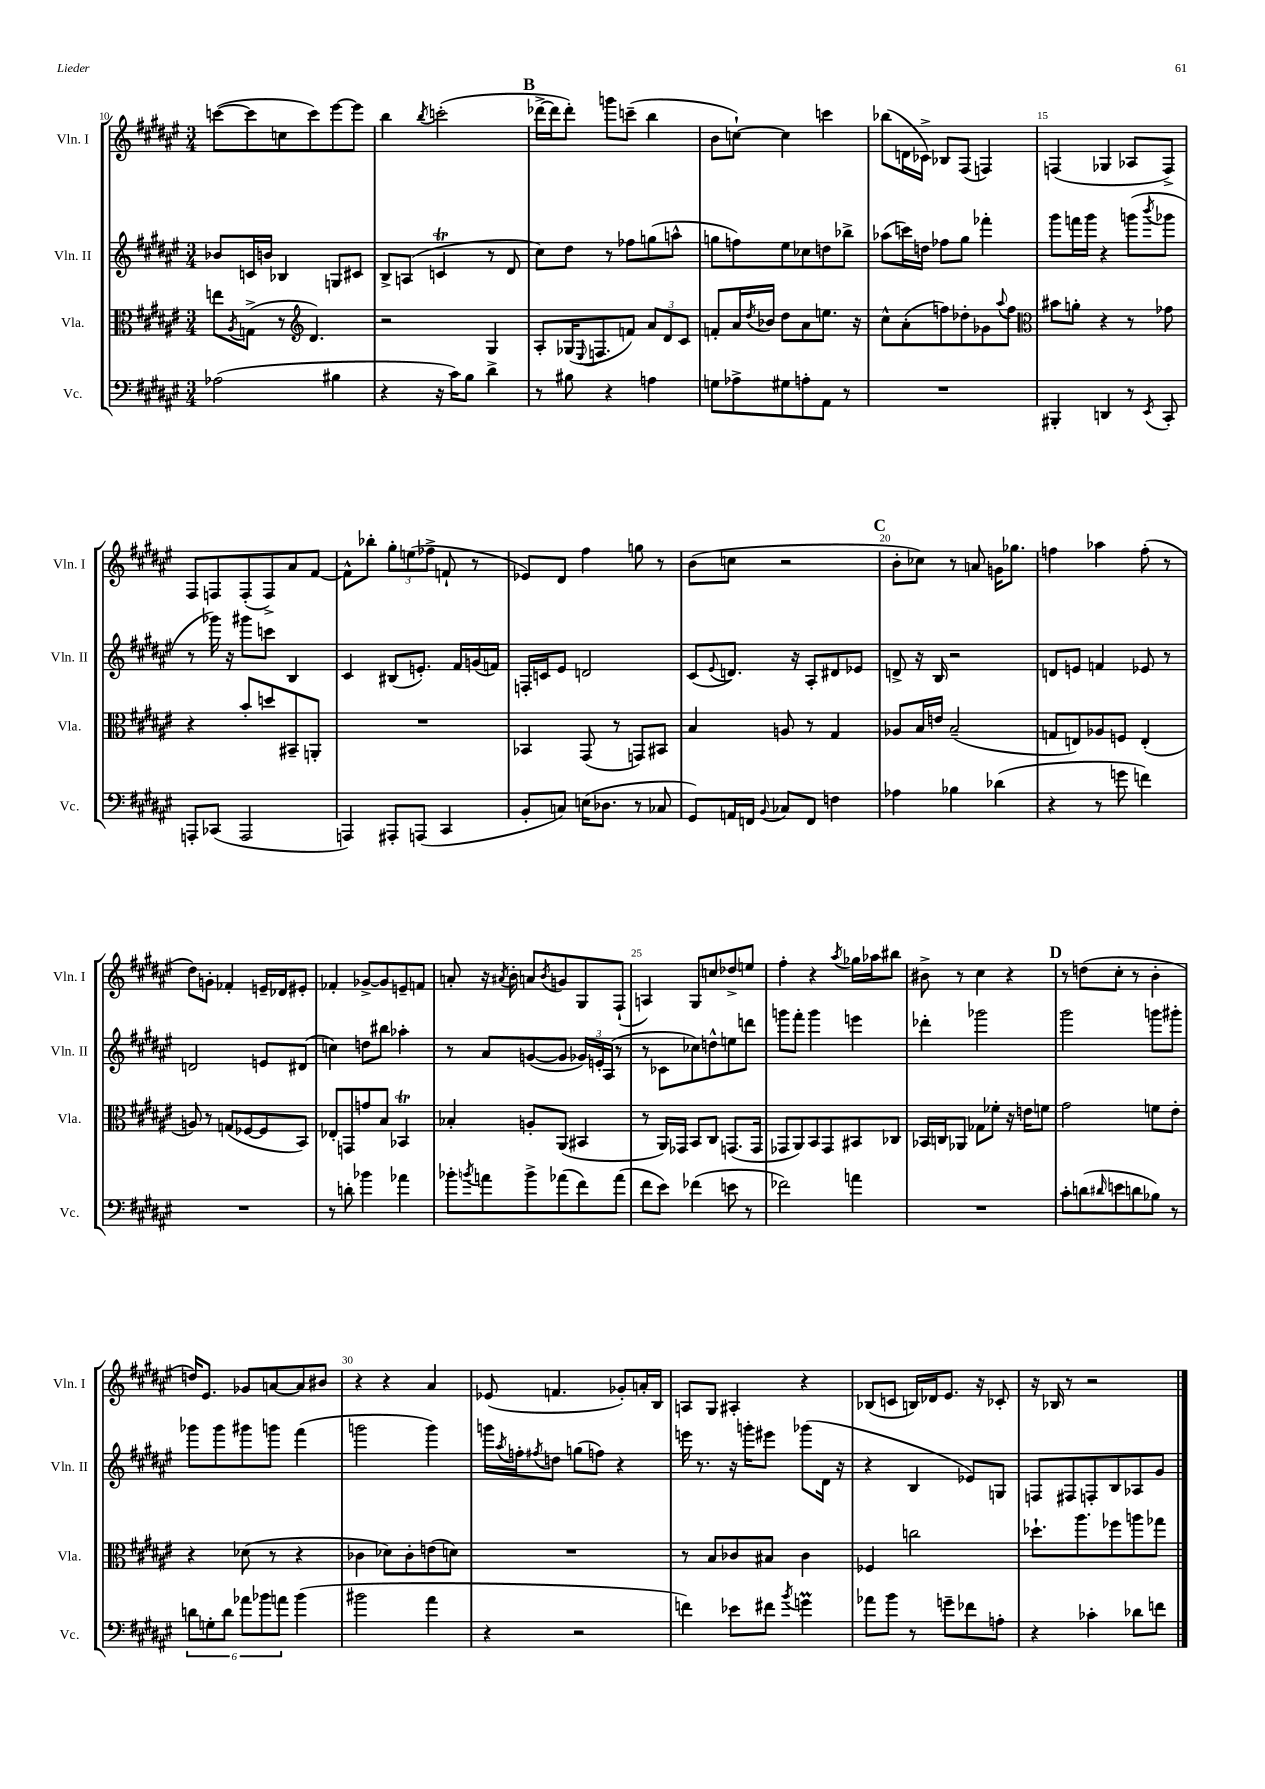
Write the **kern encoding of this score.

**kern	**kern	**kern	**kern
*part4	*part3	*part2	*part1
*staff4	*staff3	*staff2	*staff1
*I"Vc.	*I"Vla.	*I"Vln. II	*I"Vln. I
*I'Vc.	*I'Vla.	*I'Vln. II	*I'Vln. I
*clefF4	*clefC3	*clefG2	*clefG2
*k[f#c#g#d#a#e#]	*k[f#c#g#d#a#e#]	*k[f#c#g#d#a#e#]	*k[f#c#g#d#a#e#]
*M3/4	*M3/4	*M3/4	*M3/4
=10	=10	=10	=10
(2A-X\	8een\L	8b-X/L	([8cccn\L
.	8qA#/	.	.
.	(8Gn^\J	16cn/L	8ccc\]
.	.	16bn/JJ	.
.	8r	4B-X/	8ccn\
*	*clefG2	*	*
.	4.d#/)	.	8ccc\)
4B#X\	.	8Gn/L	[8eee#\
.	.	8c#X/J	8eee#\J]
=11	=11	=11	=11
4r	2r	8B^/L	4bb\
.	.	(8An/J	.
.	.	.	8qbb/
16r	.	4cnT/	(2cccn'\
16c#\KL)	.	.	.
8B\J	.	.	.
4d#^\	4G#/	8r	.
.	.	8d#/	.
!!LO:REH:place=s1:t=B
=12	=12	=12	=12
8r	8A#'/L	8cc#\L)	[16ddd-X^\LL
.	.	.	16ddd-\J]
8B#X\	(16G-X/K	8dd#\J	8ddd-'\J)
.	8qqE#/	.	.
.	8.Fn/	.	.
4r	.	8r	8gggn\L
.	8fn/J)	8ff-X\L	(8cccn~\J
4An\	12a#/L	(8ggn\	4bb\
.	12d#/	.	.
.	.	8aan^^\J	.
.	12c#/J	.	.
=13	=13	=13	=13
8Gn\L	8fn'/L	8ggn\L	8b\L
8A-X^\	16a#/L	8ffn\)	[8ccn`\J)
.	8qdd#/	.	.
.	16b-X/JJ	.	.
8G#X\	8dd#\L	8ee#\	4cc\]
8An'\	8a#\	8cc-X\	.
8AA#\J	8.een\J	8ddn\	4cccn\
8r	.	8bb-X^\J	.
.	16r	.	.
=14	=14	=14	=14
2.r	8cc#^^\L	(8aa-X\L	(8bb-X\L
.	(8a#'\	16cccn\L)	16dn\L
.	.	16ddn\JJ	16c-X^\JJ)
.	8ffn\)	8ff-X\L	8B-X/L
.	8dd-X'\	8gg#\J	(8F#/J
.	8g-X\	4fff-X'\	4Fn/)
.	8qqaa#/	.	.
.	8ff\J	.	.
=15	=15	=15	=15
*	*clefC3	*	*
4BBB#X'/	8b#X\L	8ggg#\L	(4Fn/
.	8an'\J	16fffn\L	.
.	.	16ggg#\JJ	.
4DDn/	4r	4r	4G-X/
8r	8r	(8gggn\L	8A-X/L
8qEE#/	.	8qbbb/	.
8CC#'/	8g-X\	8ggg-X\J	8F^/J)
!!LO:LB:g=z
=16	=16	=16	=16
8AAAn'/L	4r	8r	8F#/L
(8CC-X/J	.	16ggg-X\)	8Fn/
.	.	16r	.
2AAA/	8b'/L	8ggg#X\L	(8F'/
.	8ddn/	8cccn\J	8F^/)
.	8BB#X~/	4B/	8a#/
.	8AAn'/J	.	[8f#/J
=17	=17	=17	=17
4AAAn/)	2.r	4c#/	8f#^^\L]
.	.	.	8bb-X'\J
8AAA#X'/L	.	(8B#X/L	12gg#'\L
.	.	.	(12een\
(8AAAn/J	.	8.en'/J)	.
.	.	.	12ff-X^\J
4CC#/	.	.	8fn`/
.	.	16f#/LL	.
.	.	(16gn/	8r
.	.	16fn/JJ)	.
=18	=18	=18	=18
8BB'/L	4BB-X/	16Fn'/LL	8e-X/L)
.	.	16cn/J	.
8Cn/J)	.	8e#/J	8d#/J
(16En\KL	(8GG#/	2dn/	4ff#\
8.D-X\J	.	.	.
.	8r	.	.
8r	8GGn/L)	.	8ggn\
8C-X/	8BB#X/J	.	8r
=19	=19	=19	=19
8GG#/L)	4B/	(8c#/L	(8b\L
.	.	8qqe#/	.
16AAn/L	.	8.dn/J)	8ccn\J
16FFn/JJ	.	.	.
8qqBB/	.	.	.
8C-X/L	8An/	.	2r
.	.	16r	.
8FF/J	8r	8A#'/L	.
4Fn\	4G#/	8d#X/	.
.	.	8e-X/J	.
!!LO:REH:place=s1:t=C
=20	=20	=20	=20
4A-X\	8A-X/L	8dn^/	8b'\L
.	16B/L	16r	8cc-X\J)
.	16en/JJ	16B/	.
4B-X\	(2B~/	2r	8r
.	.	.	8an/
(4d-X\	.	.	16gn\KL
.	.	.	8.gg-X\J
=21	=21	=21	=21
4r	8Gn/L	8dn/L	4ffn\
.	8En/)	8en/J	.
8r	8A-X/	4fn/	4aa-X\
8gn\	8Fn/J	.	.
4fn\)	(4E'/	8e-X/	(8ff'\
.	.	8r	8r
!!LO:LB:g=z
=22	=22	=22	=22
2.r	8An/)	2dn/	8dd#\L)
.	8r	.	8gn'\J
.	(8Gn/L	.	4f-X'/
.	[8F-X/	.	.
.	8F-/]	8en/L	16en~/LL
.	.	.	16d-X/J
.	8BB/J)	(8d#X/J	8e#X'/J
=23	=23	=23	=23
8r	8E-X'/L	4ccn\)	4f-X'/
8dn'\	8GGn/	.	.
4b-X\	8gn/	8ddn\L	[8g-X^/L
.	8B/J	8bb#X\J	8g-/]
4a-X\	4BB-XT/	4aa-X'\	8en~/
.	.	.	8fn/J
=24	=24	=24	=24
8b-X'\L	4B-X'/	8r	8an'/
8qbn/	.	.	.
8an\	.	8a#/L	16r
.	.	.	8qa#X/
.	.	.	16b'\
8b^\	8An'/L	([8gn/	8an/L
.	.	.	8qb/
(8a-X\	(8AA#/J	8g/J]	8gn/
8f#\)	4BB#X/	24g-X/LL)	8G#/
.	.	24en'/	.
.	.	(24A#/JJ	.
(8a-\J	.	8r	(8F#`/J
=25	=25	=25	=25
8f#\L	8r	8r	4An/)
8e#\J)	16AA#/LL)	8c-X\L	.
.	16GG-X/JJ	.	.
(4f-X\	8BB/L	8cc-X\)	8G#/L
.	8C#/J	8ddn^^\	8ccn/
8en\	(8.GGn/L	8een\	8dd-X^/
8r	.	8dddn\J	8een/J
.	16GG/Jk	.	.
=26	=26	=26	=26
2f-X\)	8GG-X/L	8gggn\L	4ff#'\
.	8AA#/)	8fff#'\J	.
.	8BB/	4ggg\	4r
.	8GG-/	.	.
.	.	.	8qaa#/
4an\	8BB#X/	4eeen\	16gg-X\LL
.	.	.	16aa-X\J
.	8C-X/J	.	8bb#X\J
=27	=27	=27	=27
2.r	16BB-X/LL	4ddd-X'\	8b#X^\
.	16Cn/J	.	.
.	8AA-X/J	.	8r
.	8G-X\L	2ggg-X\	4cc#\
.	8f-X'\J	.	.
.	16r	.	4r
.	16en\KL	.	.
.	8fn\J	.	.
!!LO:REH:place=s1:t=D
=28	=28	=28	=28
8c#'\L	2g#\	2ggg#\	8r
(8dn\	.	.	(8ddn\L
16qqd#X/	.	.	.
8en\	.	.	8cc#'\J
8dn\	.	.	8r
8B-X\J)	8fn\L	8gggn\L	4b'\
8r	8e#'\J	8ggg#X'\J	.
!!LO:LB:g=z
=29	=29	=29	=29
12dn\L	4r	8ggg-X\L	16ddn/KL)
.	.	.	8.e#/J
12Gn'\	.	.	.
.	.	8ggg-\	.
12d\J	.	.	.
12a-X\L	(8d-X\	8ggg#X\	8g-X/L
12b-X\	.	.	.
.	8r	8gggn\J	[8an/
12an\J	.	.	.
(4b-\	4r	(4fff#\	8a/]
.	.	.	8b#X/J
=30	=30	=30	=30
2b#X\	4c-X\	2gggn\	4r
.	8d-X\L)	.	4r
.	8c-'\	.	.
4a#\	(8en\	4ggg\)	4a#/
.	8dn\J)	.	.
=31	=31	=31	=31
4r	2.r	16gggn\LL	(8e-X/
.	.	8qaa#/	.
.	.	16ffn'\J	.
.	.	8qff#X/	.
.	.	8ddn\J	4.fn/
2r	.	(8ggn\L	.
.	.	8ffn\J)	.
.	.	4r	8g-X'/L)
.	.	.	16an'/L
.	.	.	16B/JJ
=32	=32	=32	=32
4fn\)	8r	16eeen\	8An/L
.	.	8.r	.
.	8B/L	.	8G#/J
8e-X\L	8c-X/	16r	4A#X'/
.	.	16gggn'\KL	.
8f#X\J	8B#X/J	8eee#X\J	.
8qb/	.	.	.
4gnM\	4c-\	(8ggg-X\L	4r
.	.	16d#\Jk	.
.	.	16r	.
=33	=33	=33	=33
8a-X\L	4F-X/	4r	(8B-X/L
8b\J	.	.	8cn/J
8r	2ccn\	4B/	16Bn/LL)
.	.	.	16d-X/J
8gn~\L	.	.	8.e#/J
8f-X\	.	8e-X/L)	.
.	.	.	16r
8An'\J	.	8Gn/J	8c-X'/
=34	=34	=34	=34
4r	8.dd-X`\L	8Fn/L	16r
.	.	.	16B-X/
.	.	8F#X/	8r
.	8.aa#\	.	.
4c-X'\	.	8Fn'/	2r
.	8ff-X\	8B/	.
8d-X\L	8aan\	8A-X/	.
8fn\J	8gg-X\J	8g#/J	.
==	==	==	==
*-	*-	*-	*-
